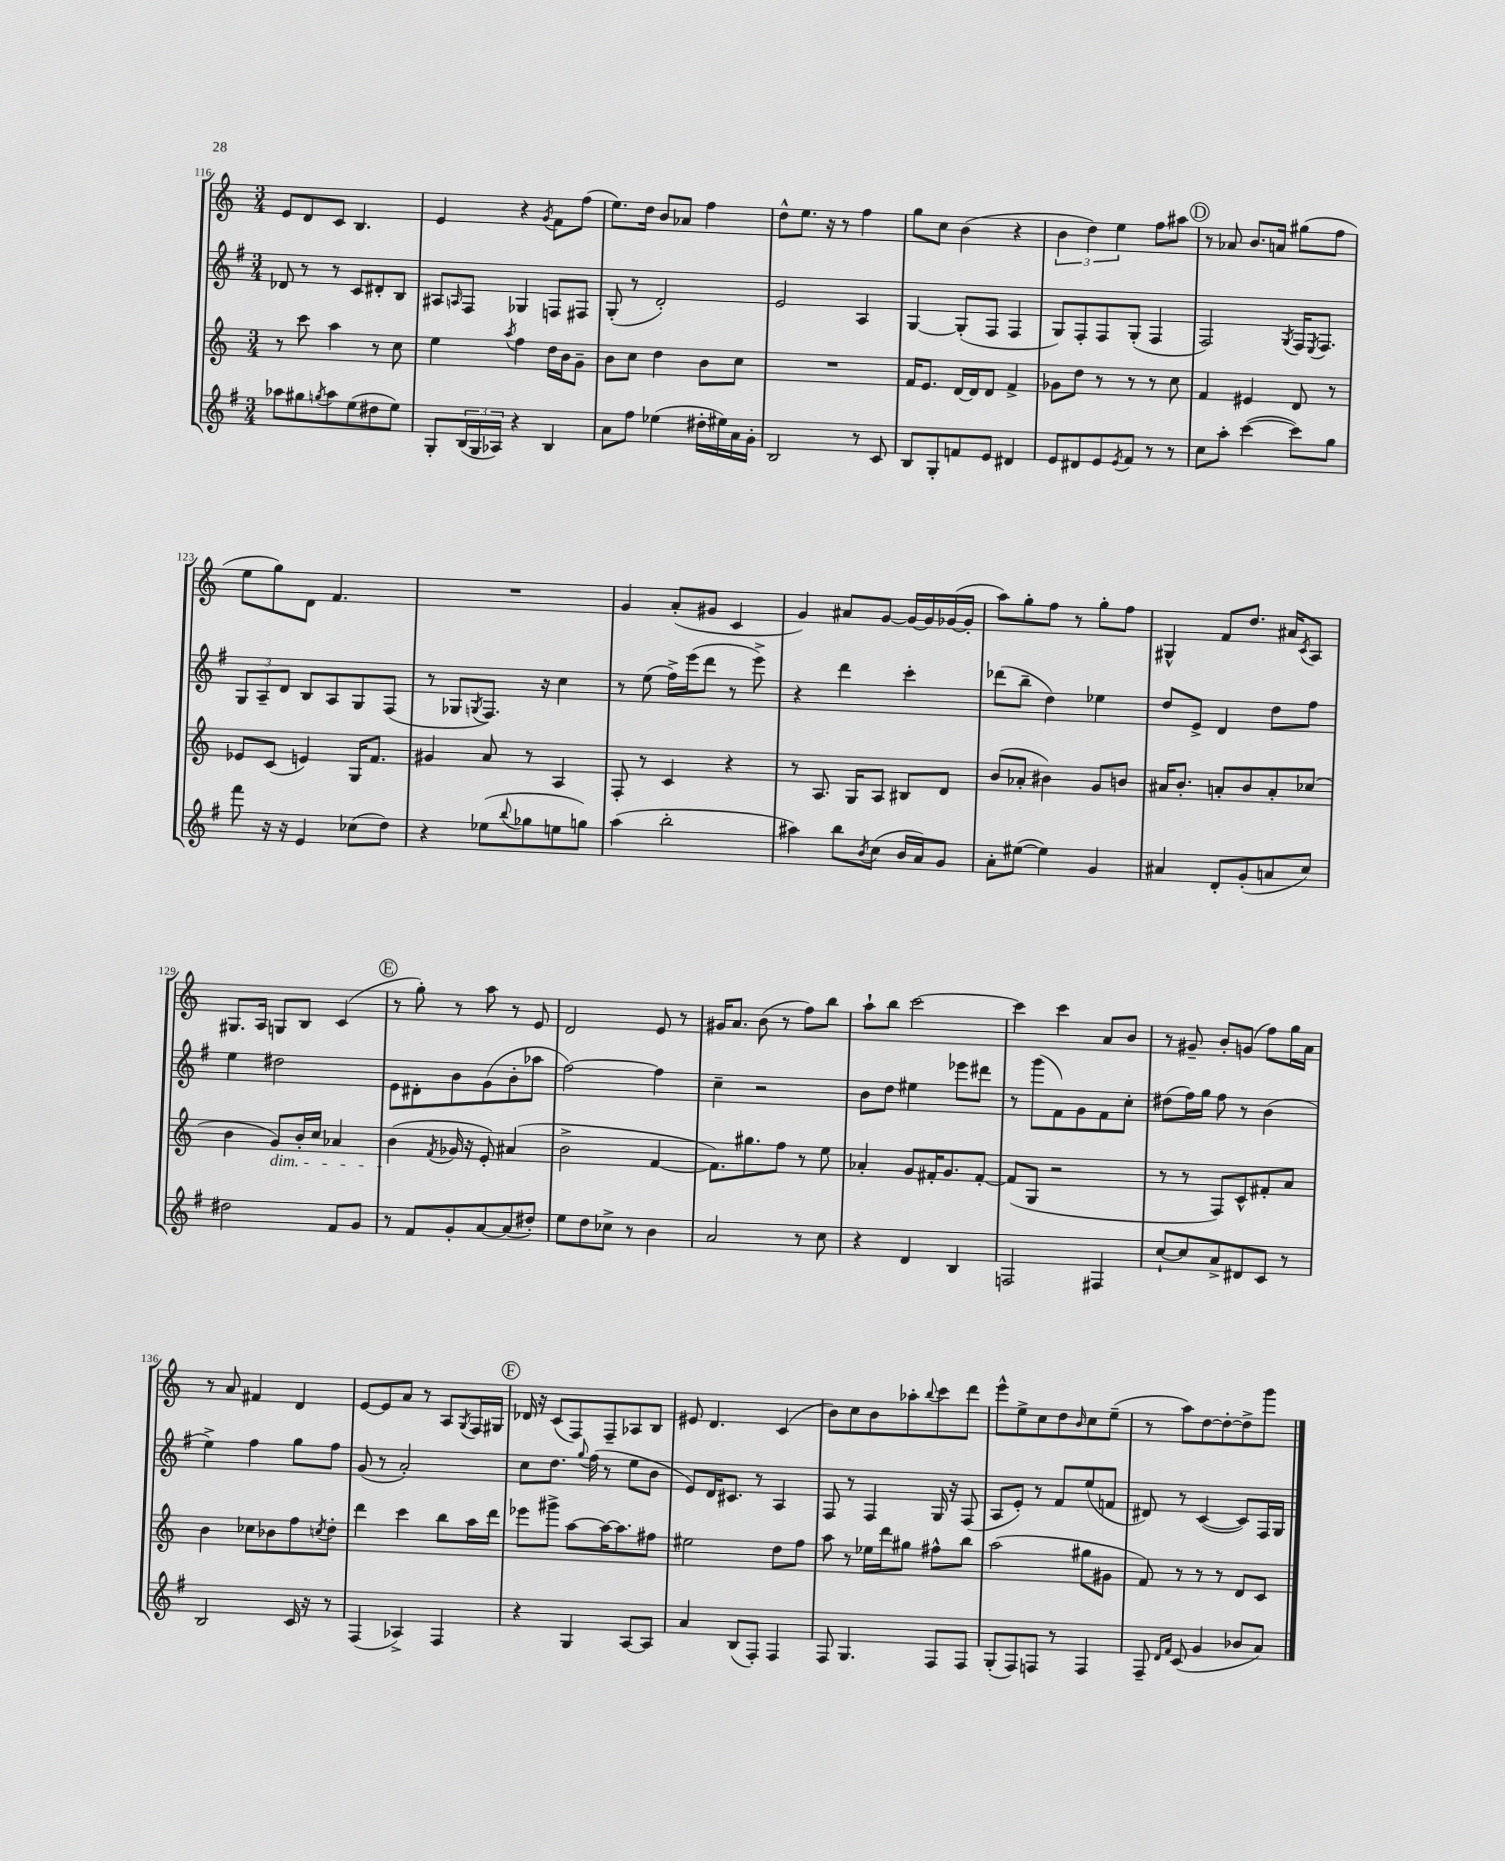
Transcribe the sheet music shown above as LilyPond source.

<<
\new StaffGroup <<
\new Staff = "s0" {
    \clef treble \key c \major \numericTimeSignature \time 3/4
    e'8 d'8 c'8 b4. |
    e'4 r4 \acciaccatura { g'8 } f'8 f''8( |
    e''8.) d''16 b'8 aes'8 f''4 |
    d''8-^ e''8. r16 r8 f''4 |
    g''8 c''8 b'4( r4 |
    \tuplet 3/2 { b'4 d''4) e''4 } f''8 ais''8 |
    \mark \markup { \circle "D" } r8 aes'8 b'8. a'16 gis''8( f''8 |
    e''8 g''8) d'8 f'4. |
    R2. |
    g'4 a'8-.( gis'8 c'4 |
    g'4) ais'8 g'8~ g'16~ g'16 ges'16~( ges'16-. |
    a''8) g''8-. f''8 r8 g''8-. f''8 |
    gis4-^ f'8 d''8. ais'16 \acciaccatura { c'8 } a8 |
    gis8. a16 g8 b8 c'4( |
    \mark \markup { \circle "E" } r8 g''8-.) r8 a''8 r8 e'8 |
    d'2 e'8 r8 |
    gis'16 a'8. b'8( r8 f''8) b''8 |
    a''8-! b''8 c'''2~ |
    c'''4 c'''4 a'8 b'8 |
    r8 gis'8-- b'8-. g'8( f''8) g''16 a'16 |
    r8 a'8 fis'4 d'4 |
    e'8~ e'8 a'8 r8 a8 \acciaccatura { g8 } f16 gis16 |
    \mark \markup { \circle "F" } des'16 r16 c'8( f8) f8-- aes8 b8 |
    eis'8 d'4. c'4( |
    b'8) c''8 b'8 aes''8-. \appoggiatura { b''8 } c'''8 d'''8 |
    e'''8-^ e''8-> c''8 d''8 \grace { b'16 } c''8 e''8--( |
    r8 a''8) d''8~ d''8~-. d''8-> g'''8 \bar "|." |
}
\new Staff = "s1" {
    \clef treble \key g \major \numericTimeSignature \time 3/4
    des'8 r8 r8 c'8 dis'8-. b8 |
    ais8 \grace { a16 } fis8 ges4 f8 fis8 |
    g8-.( r8 d'2-.) |
    e'2 a4 |
    g4~ g8-.( fis8 fis4 |
    g8) fis8-. fis8 g8-.( fis4 |
    \mark \markup { \circle "D" } fis2) \acciaccatura { g8 } fis16 \acciaccatura { e8 } fis8. |
    \tuplet 3/2 { g8 a8-- d'8 } b8 a8 g8 fis8( |
    r8 ges8 \acciaccatura { g8 } fis8.) r16 c''4 |
    r8 e''8( fis''16->) e'''16( d'''8 r8 e'''8->) |
    r4 d'''4 c'''4-. |
    des'''8( b''8-- d''4) ees''4 |
    d''8 e'8-> d'4 d''8 fis''8 |
    e''4 dis''2 |
    \mark \markup { \circle "E" } e'8 dis'8-. b'8 g'8( b'8-. aes''8 |
    fis''2~) fis''4 |
    c''4-- r2 |
    b'8 d''8 eis''4 ees'''8 dis'''8 |
    r8 g'''8( fis'8) g'8 fis'8 c''8-. |
    dis''8( fis''16) g''16 fis''8 r8 b'4( |
    e''4->) fis''4 g''8 fis''8 |
    g'8( r8 a'2-.) |
    \mark \markup { \circle "F" } c''8 d''8. \appoggiatura { g''8 } fis''16( r8 e''8 b'8 |
    e'8) d'16 cis'8. r8 a4 |
    fis8 r8 fis4 g16 r16 fis8( |
    a8 e'8-.) r8 fis'8 e''8( f'8 |
    dis'8) r8 c'4~( c'8) fis16 g16 \bar "|." |
}
\new Staff = "s2" {
    \clef treble \key c \major \numericTimeSignature \time 3/4
    r8 c'''8 a''4 r8 c''8 |
    e''4 \acciaccatura { a''8 } f''4 d''16 b'16 g'8-- |
    b'8 c''8 d''4 b'8 c''8 |
    R2. |
    f'16 e'8. d'16~ d'16 d'8 f'4-> |
    ges'8 d''8 r8 r8 r8 c''8 |
    \mark \markup { \circle "D" } f'4 eis'4 d'8 r8 |
    ees'8 c'8( e'4) g16 f'8. |
    gis'4 a'8 r8 a4 |
    f8-. r8 c'4 r4 |
    r8 a8. g16 a8 bis8 d'8 |
    b'8( aes'8-. bis'4) g'8 b'8 |
    ais'16 b'8.-. a'8-. b'8 a'8-. ces''8( |
    b'4 g'8\dim) b'16-. c''16 aes'4 |
    \mark \markup { \circle "E" } b'4\!( \acciaccatura { f'8 } ges'16 r16 e'8-.) ais'4( |
    b'2-> f'4~ |
    f'8.) gis''8. f''8 r8 e''8 |
    aes'4-. g'8 fis'16-. g'8. fis'8~-. |
    fis'8( g8 r2 |
    r8 r8 f8) c'8-^ fis'8-. a'8 |
    b'4 ces''8 bes'8 f''8 \acciaccatura { c''8 } d''8-. |
    d'''4 c'''4 b''8 a''16 d'''16 |
    \mark \markup { \circle "F" } ees'''8 gis'''8-> a''8~ a''16~ a''8. fis''8 |
    eis''2 d''8 f''8 |
    a''8 r8 ees''16 d'''16 gis''8 fis''8-^ b''8 |
    a''2( gis''8 gis'8 |
    f'8) r8 r8 r8 d'8 c'8 \bar "|." |
}
\new Staff = "s3" {
    \clef treble \key g \major \numericTimeSignature \time 3/4
    aes''8 gis''8 \acciaccatura { g''8 } aes''8 e''8( dis''8 e''8) |
    g8-. \tuplet 3/2 { b16( g16 aes16) } r4 b4 |
    a'8 fis''8 ees''4( dis''16-. eis''16) a'16 g'16-. |
    b2 r8 c'8 |
    b8 g8-. f'8 e'8 dis'4 |
    e'8 dis'8 e'8 \acciaccatura { e'8 } fis'8 r8 r8 |
    \mark \markup { \circle "D" } c''8 a''8-. c'''4~( c'''8) g''8 |
    fis'''8 r16 r16 e'4 ces''8( d''8) |
    r4 ees''8( \appoggiatura { b''8 } ges''8 e''8 g''8) |
    a''4( b''2-. |
    ais''4) b''8 \acciaccatura { b'8 } c''8( b'16 a'16) g'8 |
    a'8-. eis''8~( eis''4) g'4 |
    ais'4 d'8-. g'8-.( a'8 c''8) |
    dis''2 fis'8 g'8 |
    \mark \markup { \circle "E" } r8 fis'8 g'8-. a'8~ a'8( dis''8-.) |
    e''8 d''8 ces''8-> r8 b'4 |
    a'2 r8 c''8 |
    r4 d'4 b4 |
    f2 fis4 |
    c''8~-! c''8 a'8-> dis'8 c'8 r8 |
    b2 c'16 r16 r8 |
    fis4( aes4->) fis4 |
    \mark \markup { \circle "F" } r4 g4 a8~ a8 |
    a'4 b8( fis8-.) fis4 |
    fis8 g4. fis8 fis8 |
    g8-.( fis8) f8 r8 f4 |
    fis8-- \grace { d'16 fis'16 } c'8( g'4 bes'8 a'8) \bar "|." |
}
>>
>>
\layout { \context { \Score currentBarNumber = #116 } }
